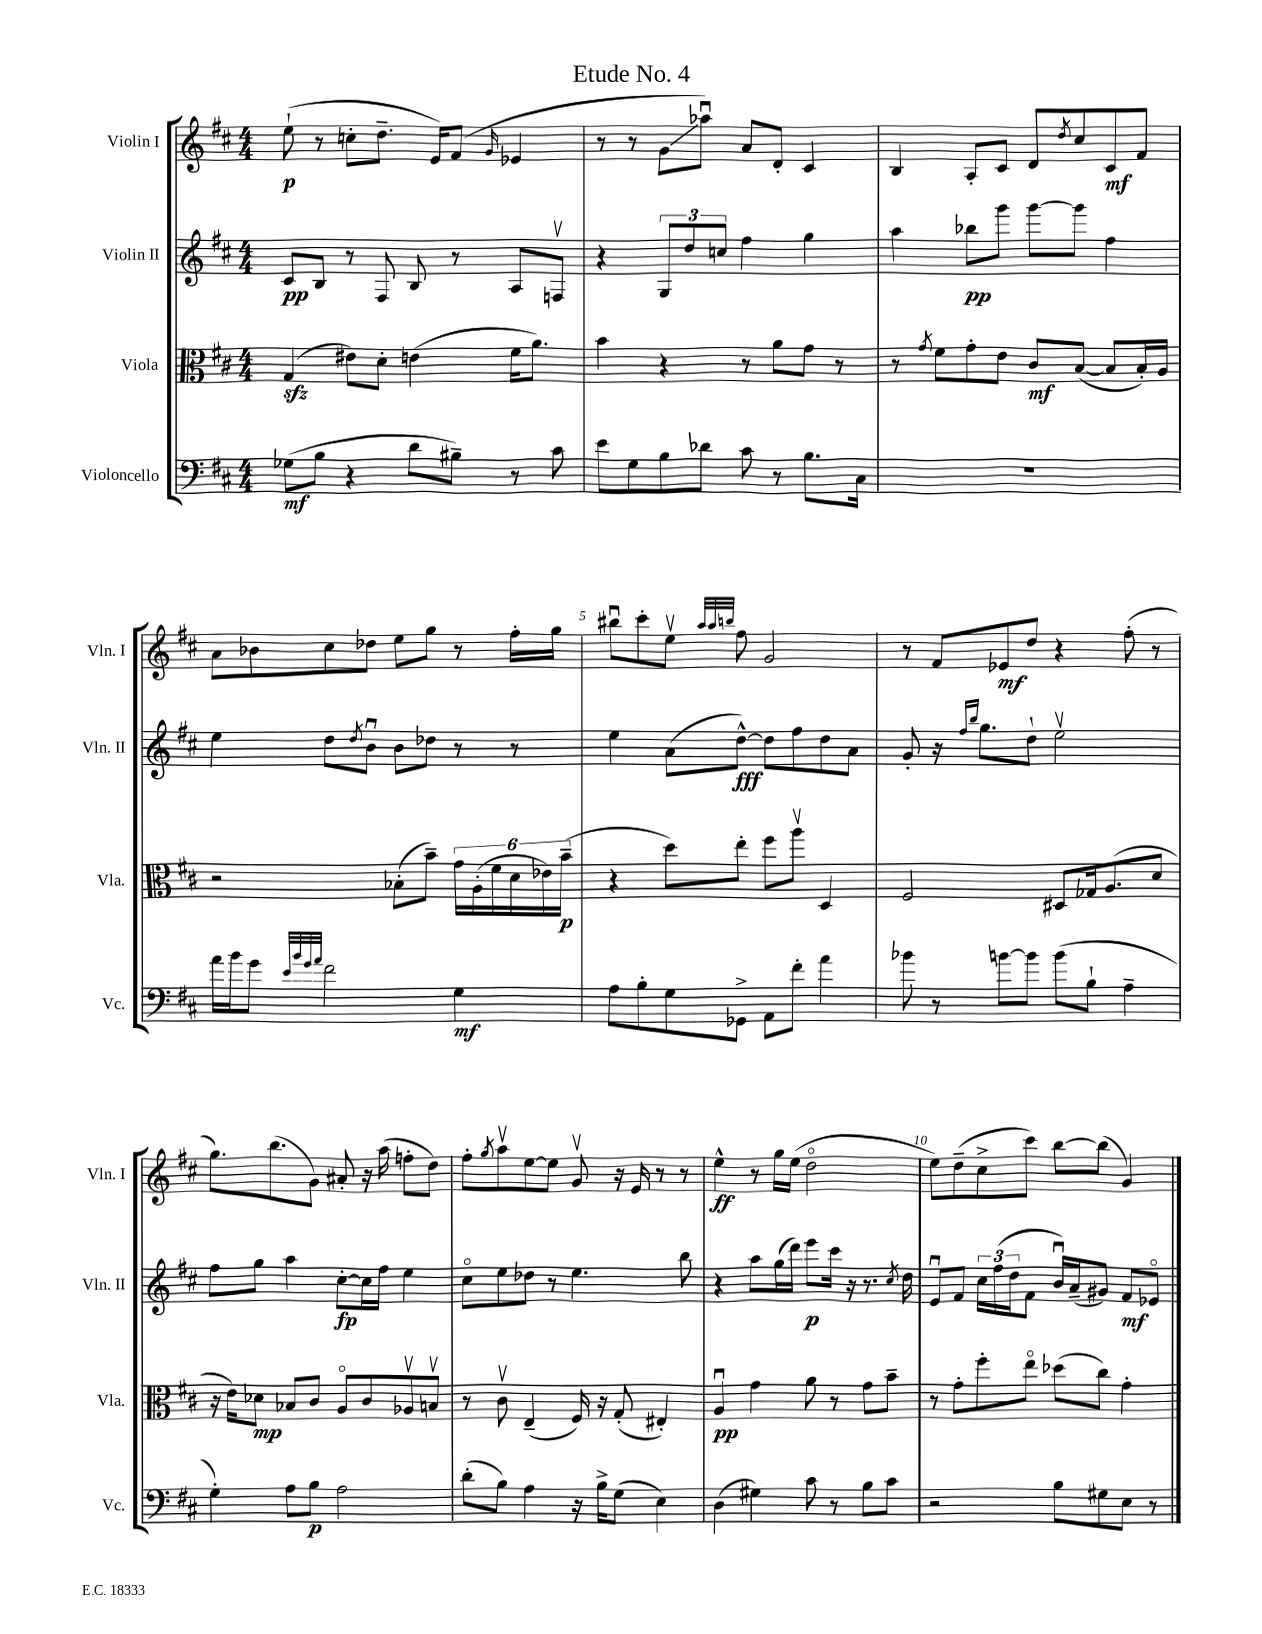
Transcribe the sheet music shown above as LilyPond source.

\header { title = "Etude No. 4" }
<<
\new StaffGroup <<
\new Staff = "s0" \with { instrumentName = "Violin I" shortInstrumentName = "Vln. I" } {
    \clef treble \key d \major \numericTimeSignature \time 4/4
    e''8-!\p( r8 c''8-. d''8.-- e'16) fis'8( \grace { g'16 } ees'4 |
    r8 r8 g'8\glissando aes''8\downbow) a'8 d'8-. cis'4 |
    b4 a8-. cis'8 d'8 \acciaccatura { d''8 } cis''8 cis'8\mf fis'8 |
    a'8 bes'8 cis''8 des''8 e''8 g''8 r8 fis''16-. g''16 |
    bis''8\downbow cis'''8-. e''8\upbow \grace { a''32 a''32 b''32 } fis''8 g'2 |
    r8 fis'8 ees'8\mf d''8 r4 fis''8-.( r8 |
    g''8.) b''8.( g'8) ais'8-. r16 a''16( f''8-. d''8) |
    fis''8-. \acciaccatura { g''8 } a''8\upbow e''8~ e''8 g'8\upbow r16 e'16 r8 r8 |
    e''4-^\ff r8 g''16 e''16( d''2\flageolet |
    e''8) d''8--( cis''8-> cis'''8) b''8~ b''8( g'4) \bar "|." |
}
\new Staff = "s1" \with { instrumentName = "Violin II" shortInstrumentName = "Vln. II" } {
    \clef treble \key d \major \numericTimeSignature \time 4/4
    cis'8\pp b8 r8 fis8 b8 r8 a8 f8\upbow |
    r4 \tuplet 3/2 { g8 d''8 c''8 } fis''4 g''4 |
    a''4 bes''8\pp g'''8 g'''8~ g'''8 fis''4 |
    e''4 d''8 \acciaccatura { d''8 } b'8\downbow b'8 des''8 r8 r8 |
    e''4 a'8( d''8~-^\fff) d''8 fis''8 d''8 a'8 |
    g'8-. r16 \grace { fis''16 b''16 } g''8. d''8-! e''2\upbow |
    fis''8 g''8 a''4 cis''8~-.\fp cis''16 fis''16 e''4 |
    cis''8\flageolet e''8 des''8 r8 e''4. b''8 |
    r4 a''8 g''16( d'''16) e'''8\p cis'''16 r16 r8. \acciaccatura { cis''8 } d''16 |
    e'8\downbow fis'8 \tuplet 3/2 { cis''16 fis''16( d''16 } fis'8 b'16\downbow) a'16--( gis'8) fis'8\mf ees'8\flageolet \bar "|." |
}
\new Staff = "s2" \with { instrumentName = "Viola" shortInstrumentName = "Vla." } {
    \clef alto \key d \major \numericTimeSignature \time 4/4
    g4\sfz( eis'8) d'8-. e'4( fis'16 a'8.) |
    b'4 r4 r8 a'8 g'8 r8 |
    r8 \acciaccatura { g'8 } fis'8 g'8-. e'8 cis'8\mf b8~( b8 b16-.) a16 |
    r2 bes8-.( b'8--) \tuplet 6/4 { g'16 a16-.( fis'16 d'16 ees'16) b'16--\p( } |
    r4 d''8) e''8-. fis''8 a''8\upbow d4 |
    fis2 dis8 ges16 a8.( d'8 |
    r16 e'16) des'8\mp bes8 cis'8 a8\flageolet cis'8 aes8\upbow b8\upbow |
    r8 cis'8\upbow e4--( fis16) r16 g8-.( eis4-.) |
    a4\downbow\pp g'4 a'8 r8 g'8 b'8-- |
    r8 g'8-. fis''8-. e''8\flageolet des''8( cis''8) g'4-. \bar "|." |
}
\new Staff = "s3" \with { instrumentName = "Violoncello" shortInstrumentName = "Vc." } {
    \clef bass \key d \major \numericTimeSignature \time 4/4
    ges8\mf( b8 r4 d'8 bis8--) r8 cis'8 |
    e'8 g8 b8 des'8 cis'8 r8 b8. cis16 |
    R1 |
    a'16 b'16 g'8 \grace { e'32 b'32 g'32 a'32 } fis'2 g4\mf |
    a8 b8-. g8 ges,8-> a,8 fis'8-. a'4 |
    bes'8 r8 b'8~ b'8 b'8( b8-! a4-- |
    g4-.) a8 b8\p a2 |
    d'8-.( b8) a4 r16 b16-> g8( e4) |
    d4( gis4) cis'8 r8 b8 cis'8 |
    r2 b8 gis8 e8 r8 \bar "|." |
}
>>
>>
\layout { \context { \Score \override BarNumber.break-visibility = ##(#f #t #t) barNumberVisibility = #(every-nth-bar-number-visible 5) } }
